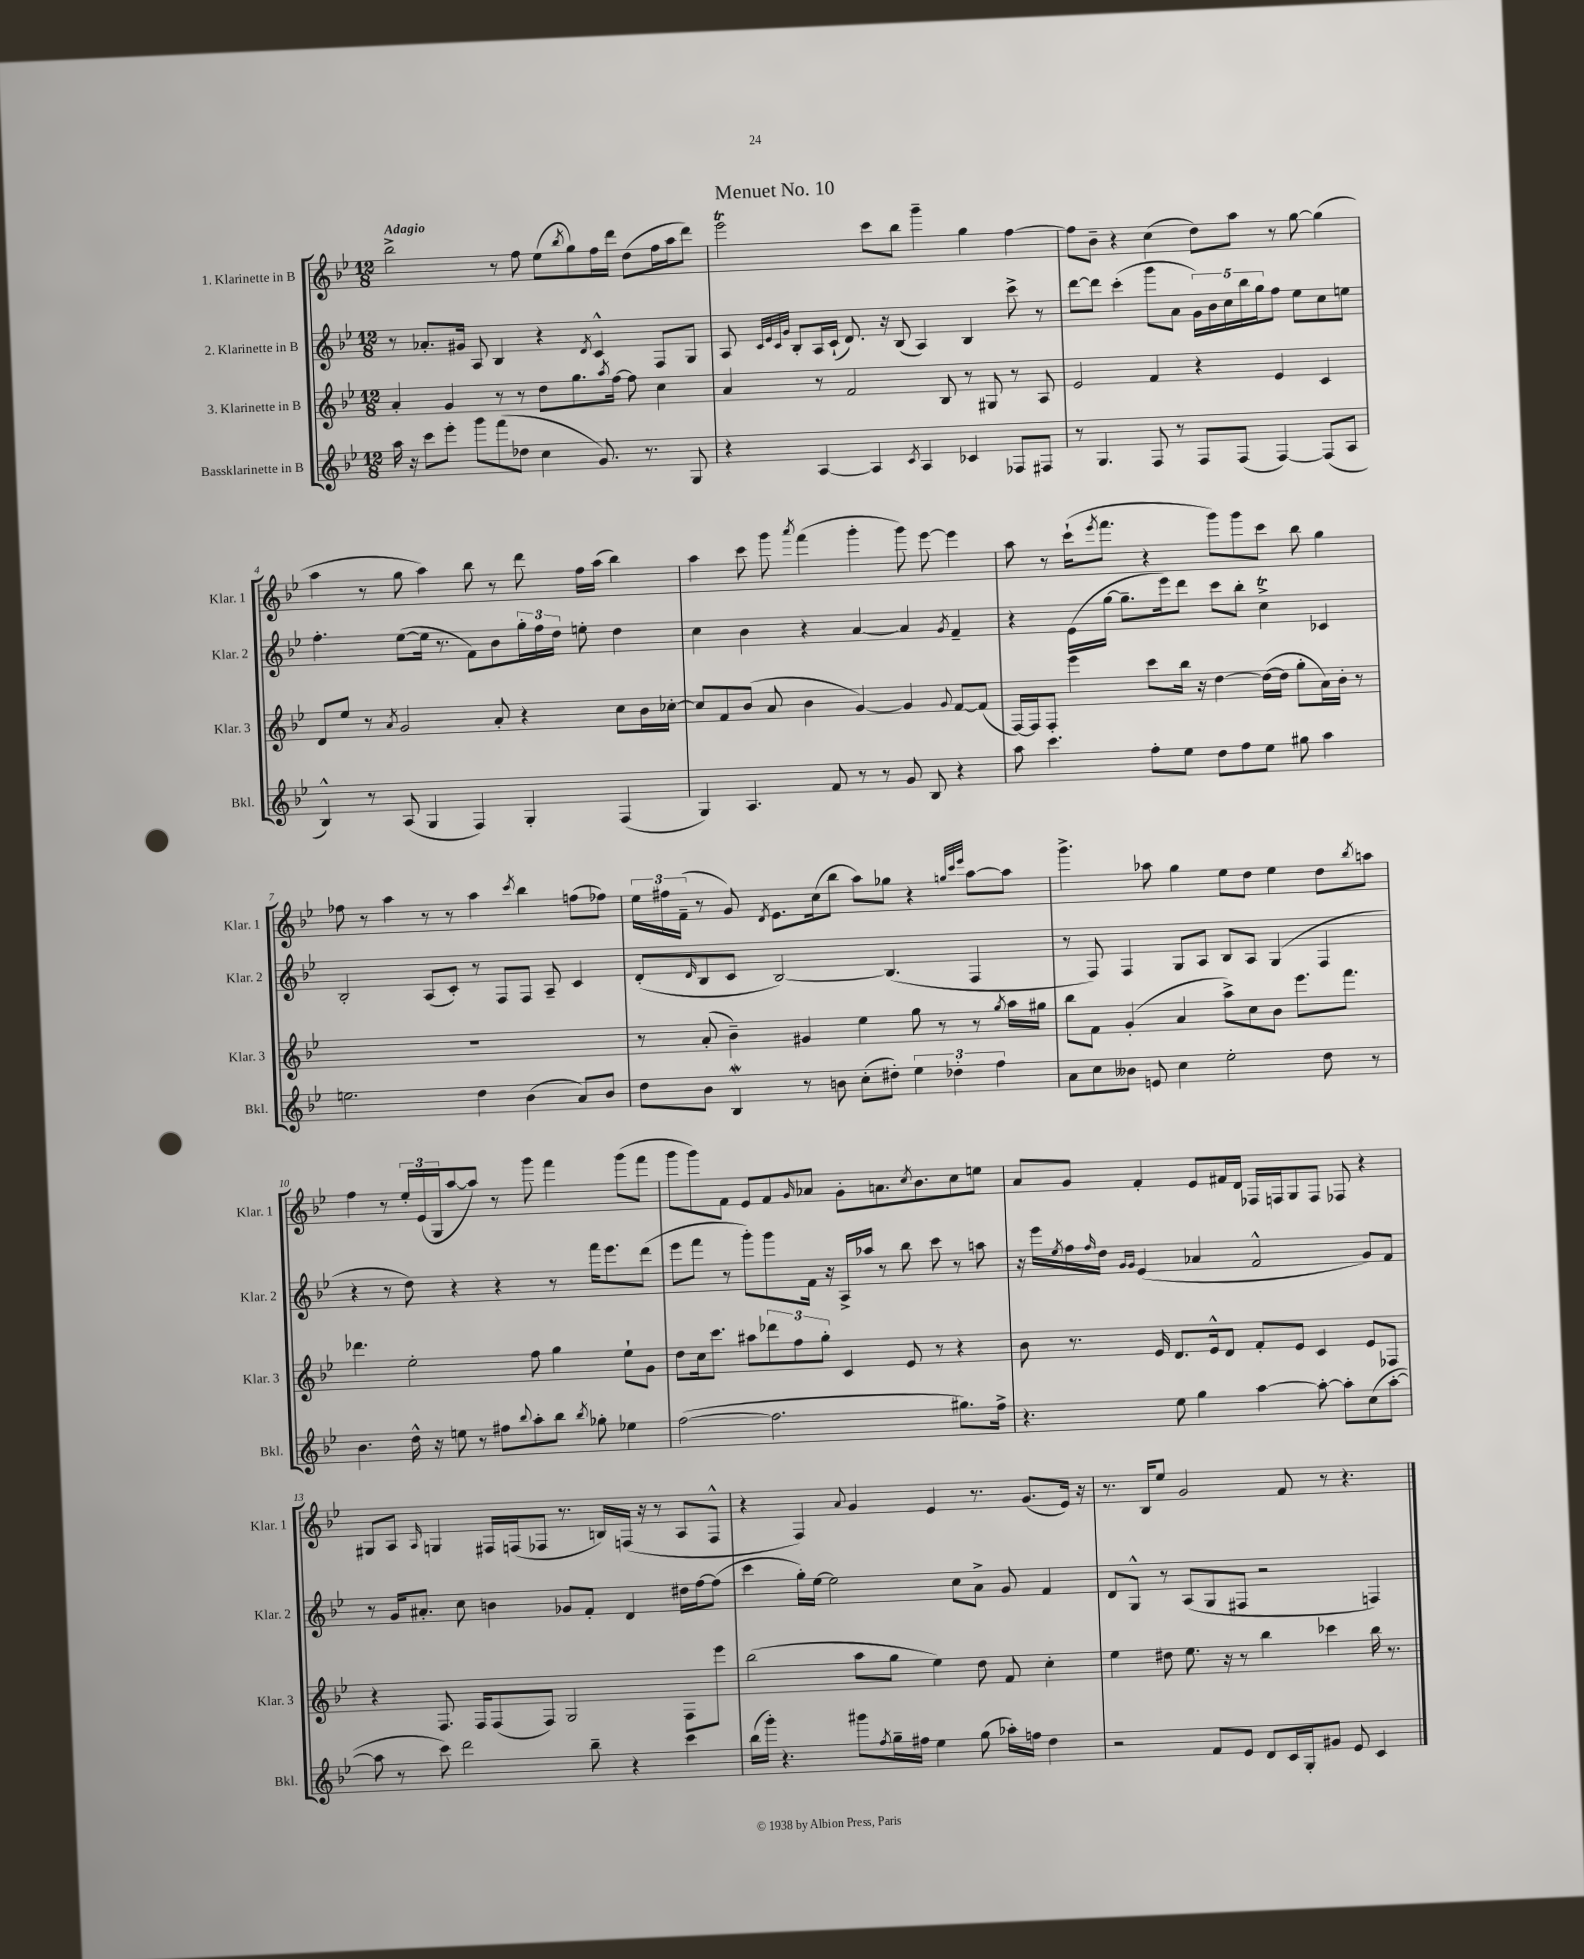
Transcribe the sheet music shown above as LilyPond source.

\header { title = "Menuet No. 10" }
<<
\new StaffGroup <<
\new Staff = "s0" \with { instrumentName = "1. Klarinette in B" shortInstrumentName = "Klar. 1" } {
    \clef treble \key bes \major \numericTimeSignature \time 12/8 \tempo "Adagio"
    bes''2-> r8 f''8 ees''8( \acciaccatura { bes''8 } g''8) f''16 d'''16 d''8( f''16 a''16 d'''8) |
    ees'''2\trill c'''8 bes''8 g'''4-- g''4 f''4~ |
    f''8 bes'8-- r4 c''4( d''8) a''8 r8 g''8~ g''4( |
    a''4 r8 g''8 a''4) bes''8 r8 d'''8 f''16 a''16( bes''4) |
    a''4 c'''8 g'''8 \acciaccatura { a'''8 } f'''4( g'''4-. g'''8) ees'''8~ ees'''4 |
    a''8 r8 c'''16-!( \acciaccatura { ees'''8 } f'''8. r4 g'''8) g'''8 c'''8 bes''8 g''4 |
    fes''8 r8 a''4 r8 r8 a''4 \acciaccatura { c'''8 } bes''4 f''8( fes''8) |
    \tuplet 3/2 { ees''16 fis''16 f'16--( } r8 g'8) \acciaccatura { d'8 } ees'8. c''16( bes''8 a''8) ges''8 r4 \grace { g''32 c'''32 ees'''32 } a''8~ a''8 |
    g'''4.-> aes''8 g''4 ees''8 d''8 ees''4 d''8 \acciaccatura { bes''8 } a''8 |
    f''4 r8 \tuplet 3/2 { ees''16-. ees'16( g16 } a''8~ a''8) r8 g'''8 f'''4 g'''8( f'''8 |
    g'''8 g'''8) f'8 ees'8 f'8 \grace { g'16 } aes'8 g'8-. a'8. \acciaccatura { c''8 } bes'8. c''8 e''8 |
    a'8 g'8 f'4-. ees'8 fis'16 d'16 fes16 f16 g8 f8 fes8 r4 |
    gis8 a8 \grace { a16 } g4 fis16 f16( fes8 r8. b16) f16( r16 r8 a8 f8-^ |
    r4 f4) \appoggiatura { a'8 } g'4 ees'4 r8. g'8.( ees'16) r16 |
    r8. bes16 ees''8 g'2 f'8 r8 r4. \bar "|." |
}
\new Staff = "s1" \with { instrumentName = "2. Klarinette in B" shortInstrumentName = "Klar. 2" } {
    \clef treble \key bes \major \numericTimeSignature \time 12/8
    r8 aes'8.-. gis'16 a8 bes4 r4 \acciaccatura { d'8 } c'4-^ f8 g8 |
    a8 \grace { c'32 ees'32 c'32 g'32 } bes8-. a16 c'16-!( d'8.) r16 bes8( a4) bes4 c'''8-> r8 |
    d'''8~ d'''8 c'''4-.( g'''8 a'8 \tuplet 5/4 { g'16) bes'16 c''16 bes''16 g''16 } f''8 ees''8 c''8 e''8 |
    f''4.-. ees''8~( ees''16 r8. f'8) bes'8 \tuplet 3/2 { g''16-. f''16 d''16 } e''8-. d''4 |
    c''4 bes'4 r4 a'4~ a'4 \acciaccatura { g'8 } f'4-- |
    r4 ees'16( g''16~ g''8.-- ees'''16) d'''8 c'''8 bes''8-. c''4->\trill ces'4 |
    bes2-. a8( c'8-.) r8 f8 f8 a8-- c'4 |
    d'8-.( \grace { d'16 } bes8 c'8 bes2~) bes4.( f4 |
    r8 f8) f4 g8 a8 bes8 a8 g4( f4 |
    r4 r8 d''8) r4 r4 r8 f'''16 ees'''8. d'''8( |
    ees'''8 f'''8 r8 g'''8-.) g'''8 f'16 r16 a16-> aes''16 r8 bes''8 c'''8 r8 a''8 |
    r16 ees'''16 \acciaccatura { ees''8 } f''16 \grace { f''16 } d''16 \grace { g'16 g'16 } ees'4( aes'4 f'2-^ g'8) f'8 |
    r8 g'16 ais'8.-. c''8 b'4 ges'8 f'8-. d'4 dis''16 f''16~ f''8( |
    c'''4 g''16-.) ees''16~ ees''2 c''8 a'8-> g'8 f'4 |
    d'8 g8-^ r8 a8( g8 fis8 r2 f4) \bar "|." |
}
\new Staff = "s2" \with { instrumentName = "3. Klarinette in B" shortInstrumentName = "Klar. 3" } {
    \clef treble \key bes \major \numericTimeSignature \time 12/8
    a'4-. g'4 r8 r8 d''8 g''8. \acciaccatura { a''8 } f''16~ f''8 c''4 |
    a'4 r8 f'2 bes8 r8 gis8 r8 a8 |
    ees'2 f'4 r4 ees'4 c'4 |
    d'8 ees''8 r8 \acciaccatura { a'8 } g'2 a'8-. r4 c''8 bes'16 ces''16~-. |
    ces''8 f'8 bes'8( a'8 bes'4 g'4~) g'4 \appoggiatura { g'8 } f'8~ f'8( |
    f16~) f16 f8-. ees'''4 c'''8 bes''16 r16 d''4~ d''16~( d''16 g''8-. a'16) bes'16-. r8 |
    R1. |
    r8 a'8-.( bes'4--) gis'4 ees''4 g''8 r8 r8 \acciaccatura { g''8 } a''16 gis''16 |
    bes''8 f'8 g'4-.( a'4 a''8->) c''8 bes'8 ees'''8. f'''8. |
    des'''4. ees''2-. f''8 g''4 ees''8-! g'8 |
    d''8 c''16 c'''8. ais''8 \tuplet 3/2 { des'''8 f''8 g''8-. } c'4 ees'8 r8 r4 |
    bes'8 r8. ees'16 d'8. ees'16-^ d'8 f'8-. ees'8 c'4 ees'8 fes8 |
    r4 f8. f16 f8( f8) g2 f8 ees'''8 |
    bes''2( a''8 g''8 ees''4) d''8 f'8 c''4-. |
    ees''4 dis''8 ees''8. r16 r8 bes''4 ces'''4 bes''16 r8. \bar "|." |
}
\new Staff = "s3" \with { instrumentName = "Bassklarinette in B" shortInstrumentName = "Bkl." } {
    \clef treble \key bes \major \numericTimeSignature \time 12/8
    a''16 r16 c'''8 ees'''8-. g'''8 f'''8( des''8 c''4 g'8.) r8. g8 |
    r4 a4~ a4 \acciaccatura { c'8 } a4 ces'4 fes8 fis8 |
    r8 g4. f8 r8 f8 f8( f4~) f8( a8 |
    bes4-^) r8 a8( g4 f4) g4-. f4( |
    g4) a4. f'8 r8 r8 g'8 bes8 r4 |
    a''8 c'''4. f''8-. ees''8 d''8 f''8 ees''8 gis''8 a''4 |
    e''2. d''4 bes'4( a'8) bes'8 |
    d''8 bes'8 bes4\mordent r8 b'8 c''8-.( dis''8-.) \tuplet 3/2 { ees''4 des''4-. f''4 } |
    a'8 c''8 beses'8 e'8 c''4 ees''2-. d''8 r8 |
    bes'4. d''16-^ r16 e''8 r8 fis''8 \appoggiatura { bes''8 } a''8-. bes''8 \acciaccatura { bes''8 } ges''8-. ees''4 |
    f''2~( f''2. gis''8.) f''16-> |
    r4. ees''8 g''4 a''4~ a''8~-. a''8-. c''8( a''8~-. |
    a''8 r8 c'''8) d'''2 bes''8-- r4 c'''4 |
    bes''16( g'''16-.) r4. gis'''8 \acciaccatura { f''8 } g''16-- fis''16 ees''4 g''8( aes''16-.) f''16 d''4 |
    r2 f'8 ees'8 d'8 c'16 g16-. gis'8 ees'8 c'4 \bar "|." |
}
>>
>>
